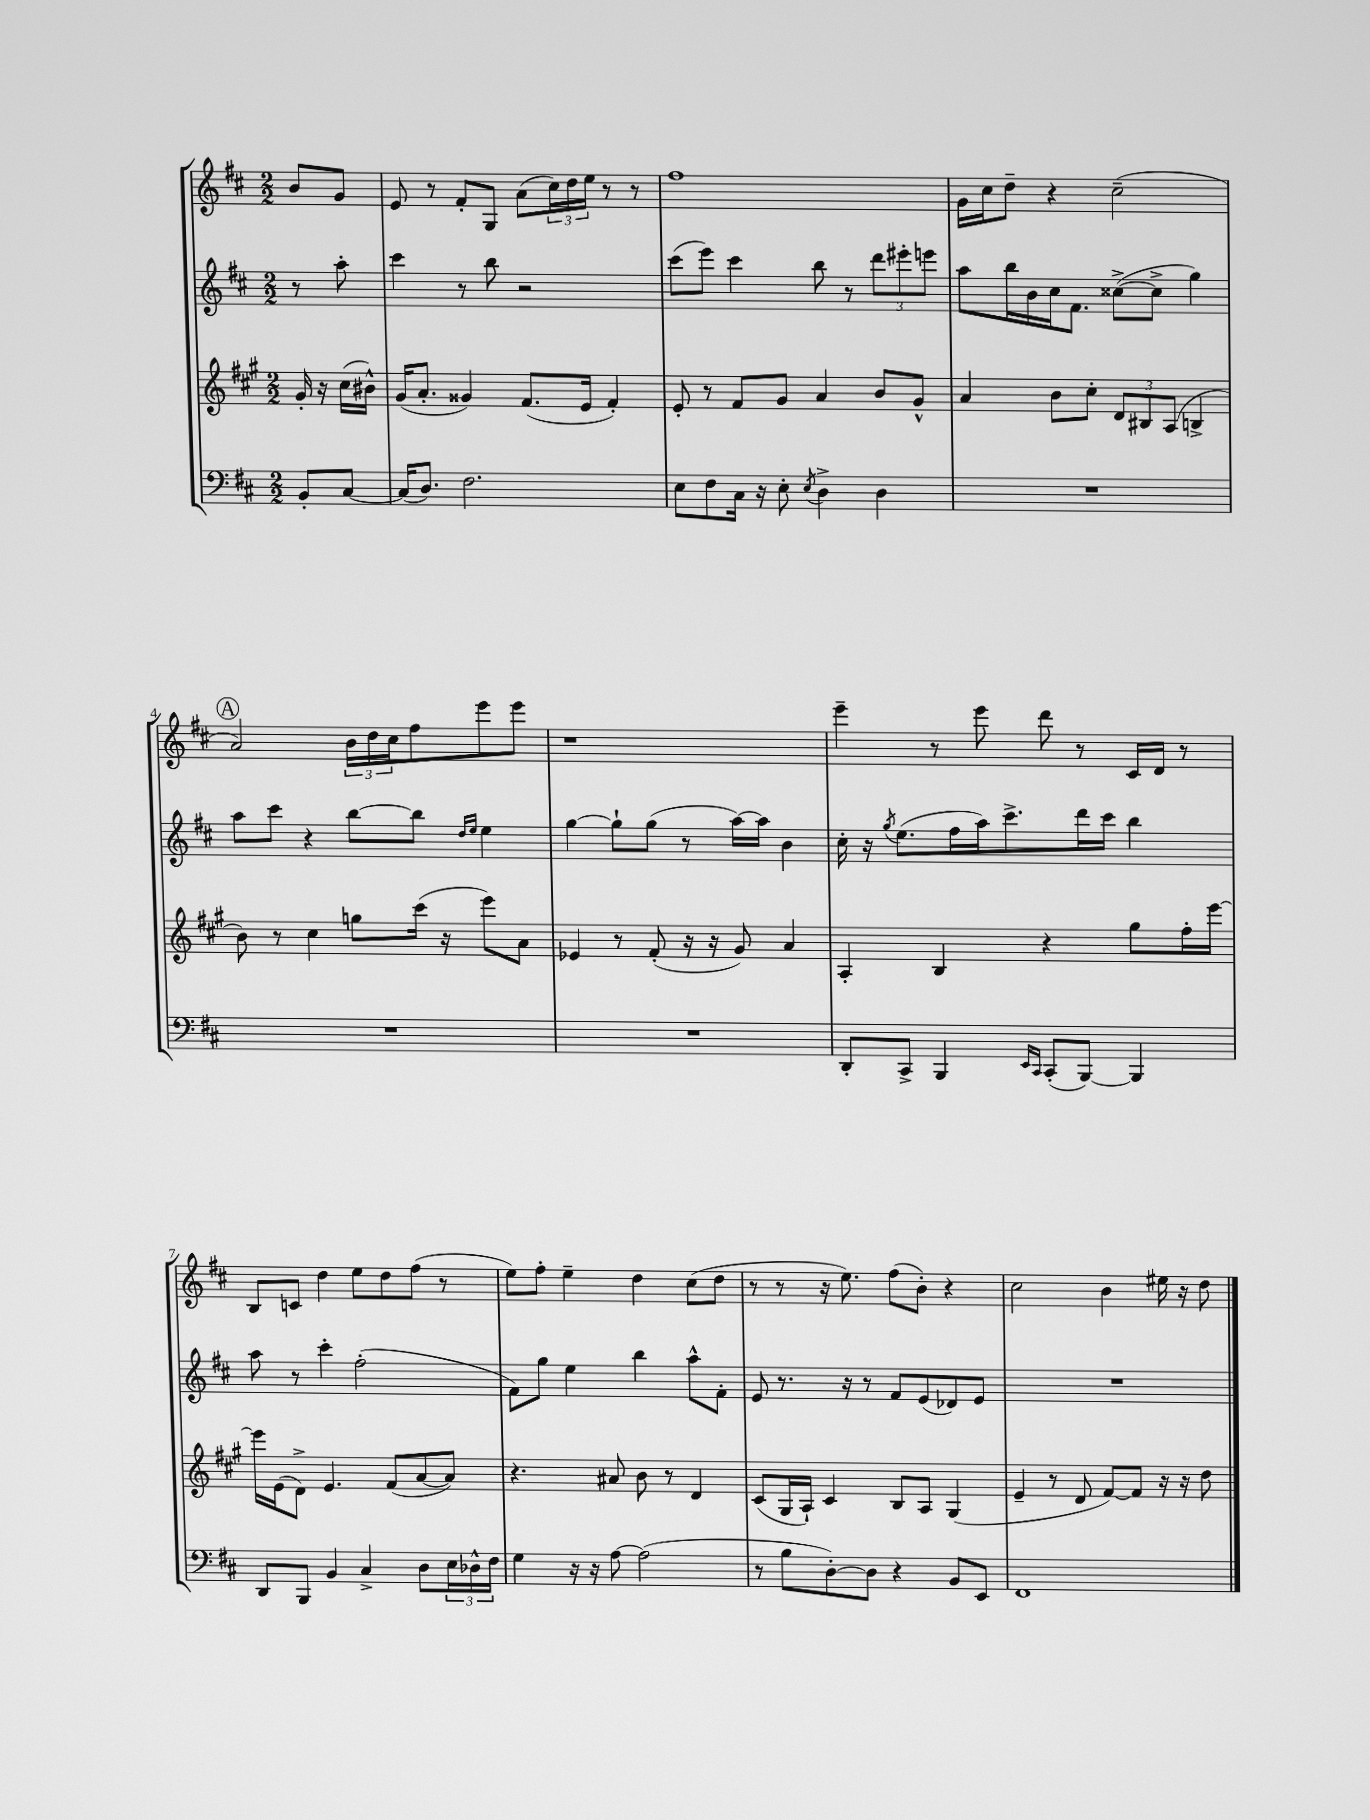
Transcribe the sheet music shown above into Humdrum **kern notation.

**kern	**kern	**kern	**kern
*staff4	*staff3	*staff2	*staff1
*clefF4	*clefG2	*clefG2	*clefG2
*k[f#c#]	*k[f#c#g#]	*k[f#c#]	*k[f#c#]
*M2/2	*M2/2	*M2/2	*M2/2
8BB'	16g#'	8r	8b
.	16r	.	.
[8C#	(16cc#	8aa'	8g
.	16b#^^)	.	.
=	=	=	=
(16C#]	(16g#	4ccc#	8e
8.D)	8.a'	.	.
.	.	.	8r
2.F#	4g##)	8r	8f#'
.	.	8bb	8G
.	(8.f#	2r	(8a
.	.	.	24cc#)
.	.	.	24dd
.	16e	.	.
.	.	.	24ee
.	4f#')	.	8r
.	.	.	8r
=	=	=	=
8E	8e'	(8ccc#	1ff#
8F#	8r	8eee)	.
16C#	8f#	4ccc#	.
16r	.	.	.
8E'	8g#	.	.
8qE	.	.	.
4D^	4a	8bb	.
.	.	8r	.
4D	8b	12ddd	.
.	.	12eee#'	.
.	8g#^^	.	.
.	.	12eee	.
=	=	=	=
1r	4a	8aa	16g
.	.	.	16cc#
.	.	16bb	8dd~
.	.	16b	.
.	8b	16cc#	4r
.	.	8.f#	.
.	8cc#'	.	.
.	12d	([8cc##^	(2cc#~
.	12B#	.	.
.	.	8cc##^]	.
.	(12A	.	.
.	4B^	4gg)	.
=	=	=	=
1r	8b)	8aa	2a)
.	8r	8ccc#	.
.	4cc#	4r	.
.	8gg	[8bb	24b
.	.	.	24dd
.	.	.	24cc#
.	(16ccc#	8bb]	8ff#
.	16r	.	.
.	.	16qqdd	.
.	.	16qqee	.
.	8eee)	4ee	8eee
.	8a	.	8eee
=	=	=	=
1r	4e-	[4gg	1r
.	8r	8gg`]	.
.	(8f#'	(8gg	.
.	16r	8r	.
.	16r	.	.
.	8g#)	[16aa)	.
.	.	16aa]	.
.	4a	4b	.
=	=	=	=
8DD'	4A'	16cc#'	4eee~
.	.	16r	.
.	.	8qgg	.
8CC#^	.	(8.ee	.
4BBB	4B	.	8r
.	.	16ff#	.
.	.	16aa)	8eee
.	.	8.ccc#^	.
16qqEE	.	.	.
16qqCC#	.	.	.
(8CC#'	4r	.	8ddd
[8BBB)	.	16ddd	8r
.	.	16ccc#	.
4BBB]	8gg#	4bb	16c#
.	.	.	16d
.	16ff#'	.	8r
.	[16eee	.	.
=	=	=	=
8DD	16eee]	8aa	8B
.	(16e	.	.
8BBB	8d^)	8r	8c
4BB	4.e	4ccc#'	4dd
4C#^	.	(2ff#'	8ee
.	(8f#	.	8dd
8D	[8a	.	(8ff#
24E	8a])	.	8r
24D-^^	.	.	.
24F#	.	.	.
=	=	=	=
4G	4.r	8f#)	8ee)
.	.	8gg	8ff#'
16r	.	4ee	4ee~
16r	.	.	.
[8A	8a#	.	.
(2A]	8b	4bb	4dd
.	8r	.	.
.	4d	8aa^^	(8cc#
.	.	8f#'	8dd
=	=	=	=
8r	(8c#	8e	8r
8B	16G#	8.r	8r
.	16A`)	.	.
[8D')	4c#	.	16r
.	.	16r	8.ee)
8D]	.	8r	.
4r	8B	8f#	(8ff#
.	8A	(8e	8b')
8BB	(4G#	8d-)	4r
8EE	.	8e	.
=	=	=	=
1FF#	4e~	1r	2cc#
.	8r	.	.
.	8d	.	.
.	[8f#)	.	4b
.	8f#]	.	.
.	16r	.	16ee#
.	16r	.	16r
.	8dd	.	8dd
==	==	==	==
*-	*-	*-	*-
